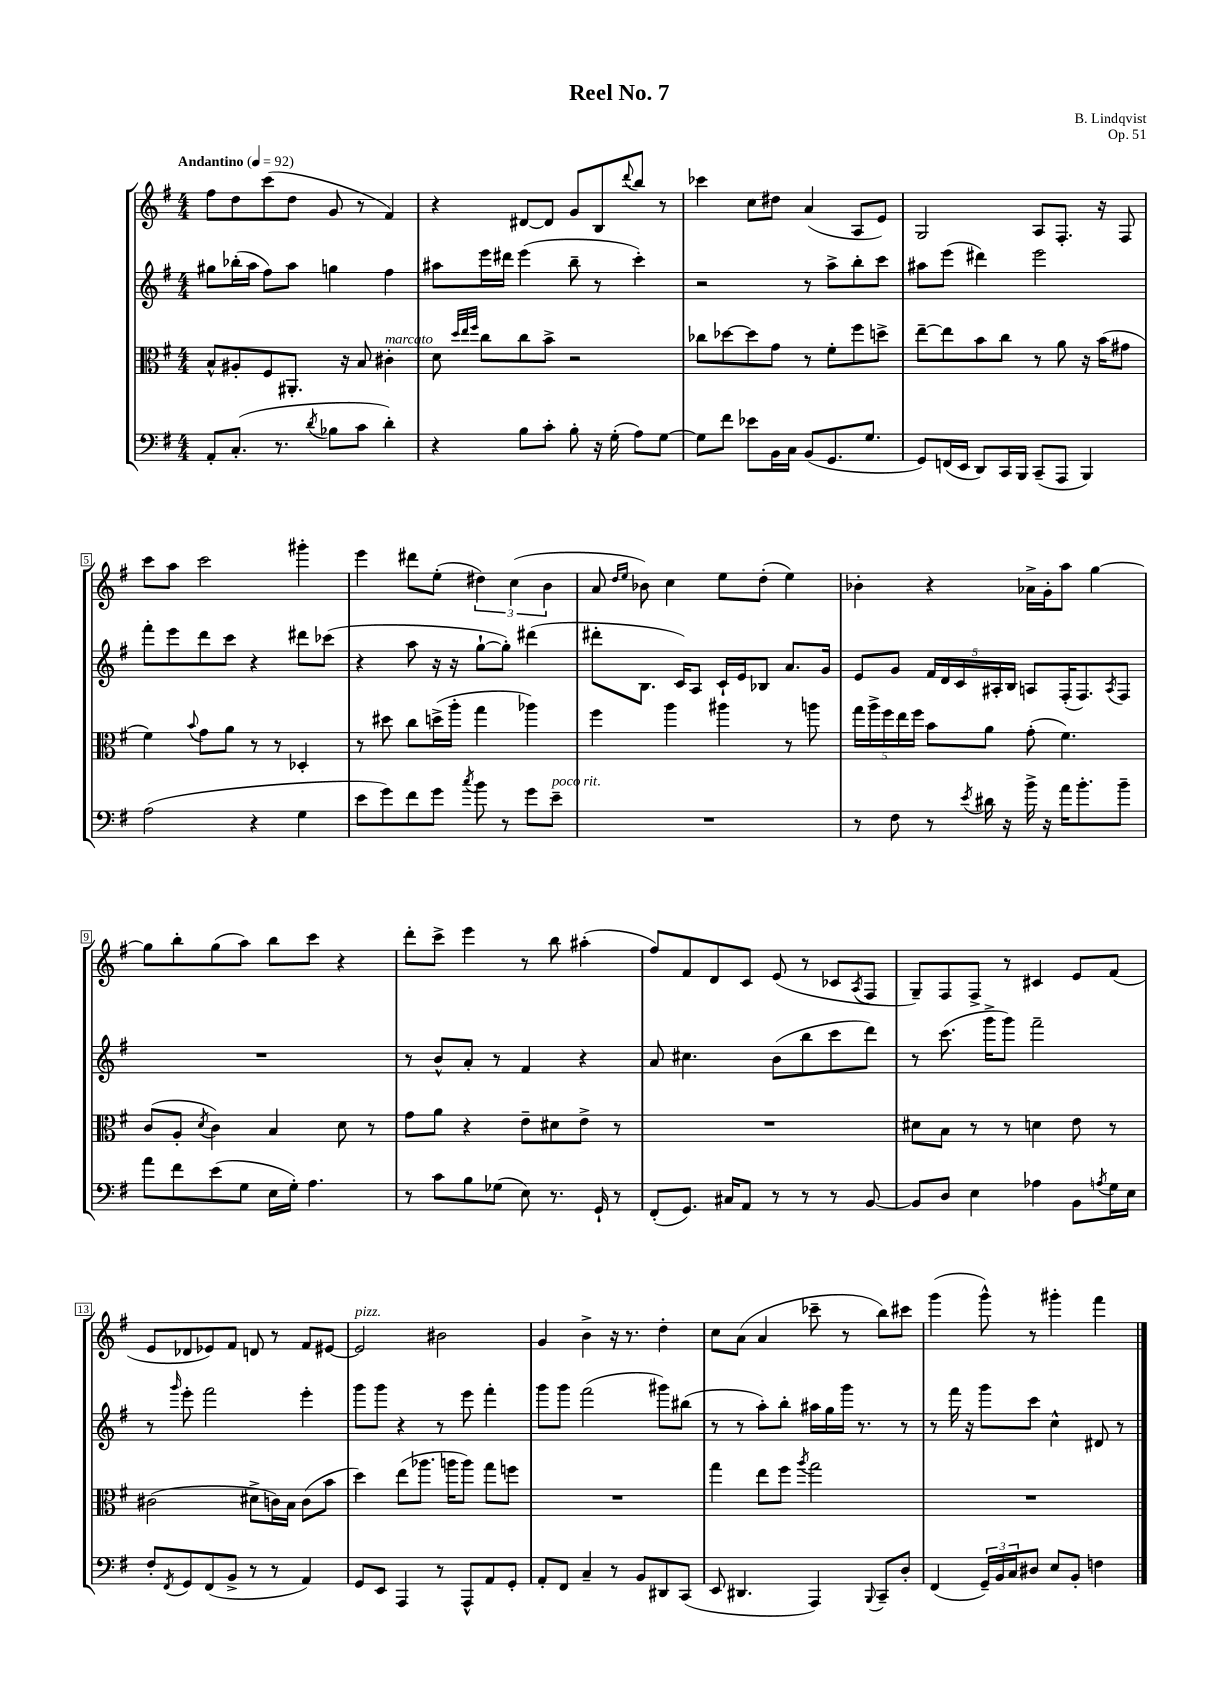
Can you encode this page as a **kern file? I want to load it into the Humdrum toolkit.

**kern	**kern	**kern	**kern
*part4	*part3	*part2	*part1
*staff4	*staff3	*staff2	*staff1
*clefF4	*clefC3	*clefG2	*clefG2
*k[f#]	*k[f#]	*k[f#]	*k[f#]
*M4/4	*M4/4	*M4/4	*M4/4
*MM92	*MM92	*MM92	*MM92
=1	=1	=1	=1
!	!	!	!LO:TX:a:B:t=Andantino
8AA'/L	8B^^/L	8gg#X\L	8ff#\L
(8.C'/J	8A#X'/	(16bb-X'\L	8dd\
.	.	16aa\JJ	.
.	8F#/	8ff#\L)	(8ccc\
8.r	.	.	.
.	8.AA#X'/J	8aa\J	8dd\J
8qd/	.	.	.
8B-X\L	.	4ggn\	8g/
.	16r	.	.
8c\J	8B/	.	8r
!	!LO:TX:a:i:t=marcato	!	!
4d'\)	4c#X'\	4ff#\	4f#/)
=2	=2	=2	=2
4r	8d\	8aa#X\L	4r
.	32qqdd/LLL	.	.
.	32qqee/	.	.
.	32qqff#/JJJ	.	.
.	8cc\L	16eee\L	.
.	.	16ddd#X\JJ	.
8B\L	8cc\	(4eee\	[8d#X/L
8c'\J	8b^\J	.	8d#/J]
8B'\	2r	8bb~\	8g/L
16r	.	8r	8B/
(16G'\	.	.	.
.	.	.	8qqddd/
8A\L)	.	4ccc'\)	8bb/J
[8G\J	.	.	8r
=3	=3	=3	=3
8G\L]	8cc-X\L	2r	4ccc-X\
8f#\J	[8dd-X\	.	.
8e-X\L	8dd-\]	.	8cc\L
16BB\L	8g\J	.	8dd#X\J
16C\JJ	.	.	.
(8BB/L	8r	8r	(4a/
8.GG/	8f#'\L	8aa^\L	.
.	8ff#\	8bb'\	8A/L
8.G/J	.	.	.
.	8ddn^\J	8ccc\J	8e/J)
=4	=4	=4	=4
8GG/L)	[8ee~\L	8aa#X\L	2G/
(16FFn/L	8ee\]	(8eee\J	.
16EE/JJ	.	.	.
8DD/L)	8b\	4ddd#X\)	.
16CC/L	8cc\J	.	.
16BBB/JJ	.	.	.
(8CC~/L	8r	2eee\	8A/L
8AAA/J	8a\	.	8.F#'/J
4BBB/)	16r	.	.
.	(16b\KL	.	16r
.	8g#X\J	.	8F#/
!!LO:LB:g=z
=5	=5	=5	=5
(2A\	4f#\)	8fff#'\L	8ccc\L
.	.	8eee\	8aa\J
.	8qqb/	.	.
.	8g\L	8ddd\	2ccc\
.	8a\J	8ccc\J	.
4r	8r	4r	.
.	8r	.	.
4G\	4D-X'/	8ddd#X\L	4ggg#X'\
.	.	(8ccc-X\J	.
=6	=6	=6	=6
8e\L	8r	4r	4eee\
8g\)	8dd#X\	.	.
8f#\	8cc\L	8aa\	8ddd#X\L
8g\J	(16ddn^\L	16r	(8ee'\J
.	16aa'\JJ	16r	.
8qcc/	.	.	.
8b\	4gg\	[8gg`\L	6dd#X\)
8r	.	8gg'\J])	.
.	.	.	(6cc\
8g\L	4aa-X\)	(4ddd#X\	.
.	.	.	6b\
!LO:TX:a:i:t=poco rit.	!	!	!
8e~\J	.	.	.
=7	=7	=7	=7
1r	4ff#\	8ddd#X'\L	8a/
.	.	.	16qqdd/LL
.	.	.	16qqee/JJ
.	.	8.B\J	8b-X\)
.	4aa\	.	4cc\
.	.	16c/KL)	.
.	.	8A/J	.
.	4aa#X\	16c`/LL	8ee\L
.	.	16e/J	.
.	.	8B-X/J	(8dd'\J
.	8r	8.a/L	4ee\)
.	8aan\	.	.
.	.	16g/Jk	.
=8	=8	=8	=8
8r	20gg\LL	8e/L	4b-X'\
.	20aa^\	.	.
.	20ff#\	.	.
8F#\	.	8g/J	.
.	20ee\	.	.
.	20ff#\JJ	.	.
8r	8b\L	20f#/LL	4r
.	.	20d/	.
.	.	20c/	.
8qe/	.	.	.
16d#X\	8a\J	.	.
.	.	20A#X'/	.
16r	.	.	.
.	.	20B/JJ	.
16b^\	(8g'\	8An/L	16a-X^\LL
16r	.	.	16g'\J
16a\KL	4.f#\)	(16F#'/K	8aa\J
8.b'\	.	8.F#/)	.
.	.	.	[4gg\
.	.	8qA/	.
8b~\J	.	8F#/J	.
!!LO:LB:g=z
=9	=9	=9	=9
8a\L	(8c/L	1r	8gg\L]
8f#\	8A'/J	.	8bb'\
.	8qd/	.	.
(8e\	4c\)	.	(8gg\
8G\J	.	.	8aa\J)
16E\LL	4B/	.	8bb\L
16G'\JJ)	.	.	.
4.A\	.	.	8ccc\J
.	8d\	.	4r
.	8r	.	.
=10	=10	=10	=10
8r	8g\L	8r	8ddd'\L
8c\L	8a\J	8b^^/L	8ccc^\J
8B\	4r	8a'/J	4eee\
(8G-X\J	.	8r	.
8E\)	8e~\L	4f#/	8r
8.r	8d#X\	.	8bb\
.	8e^\J	4r	(4aa#X'\
16GG`/	.	.	.
8r	8r	.	.
=11	=11	=11	=11
(8FF#'/L	1r	8a/	8ff#/L)
8.GG/J)	.	4.cc#X\	8f#/
.	.	.	8d/
16C#X/KL	.	.	.
8AA/J	.	.	8c/J
8r	.	(8b\L	(8e/
8r	.	8bb\	8r
8r	.	8ccc\	8c-X/L
.	.	.	8qA/
[8BB/	.	8ddd\J)	8F#/J
=12	=12	=12	=12
8BB/L]	8d#X\L	8r	8G~/L)
8D/J	8B\J	(8.ccc\	8F#/
4E\	8r	.	8F#^/J
.	.	16ggg^\KL	.
.	8r	8ggg\J)	8r
4A-X\	4dn\	2fff#~\	4c#X/
8BB\L	8e\	.	8e/L
8qAn/	.	.	.
16G\L	8r	.	(8f#/J
16E\JJ	.	.	.
!!LO:LB:g=z
=13	=13	=13	=13
8F#'/L	(2c#X\	8r	8e/L
8qFF#/	.	16qqggg/	.
8GG/	.	8eee'\	8d-X/
(8FF#/	.	2fff#\	8e-X/)
8BB^/J	.	.	8f#/J
8r	8d#X^\L	.	8dn/
8r	16cn\L)	.	8r
.	16B\JJ	.	.
4AA/)	(8c\L	4eee'\	8f#/L
.	8b\J	.	[8e#X/J
=14	=14	=14	=14
!	!	!	!LO:TX:a:i:t=pizz.
8GG/L	4dd\)	8ggg\L	2e#/]
8EE/J	.	8ggg\J	.
4AAA/	(8ee\L	4r	.
.	8.aa-X\J	.	.
8r	.	8r	2b#X\
.	16aan\KL	.	.
8AAA^^/L	8aa\J)	8eee\	.
8AA/	8gg\L	4fff#'\	.
8GG'/J	8ffn\J	.	.
=15	=15	=15	=15
8AA'/L	1r	8ggg\L	4g/
8FF#/J	.	8ggg\J	.
4C~/	.	(2fff#\	4b^\
8r	.	.	16r
.	.	.	8.r
8BB/L	.	.	.
8DD#X/	.	8ggg#X\L)	4dd'\
(8CC/J	.	(8bb#X\J	.
=16	=16	=16	=16
8EE/	4gg\	8r	8cc\L
4.DD#X/	.	8r	(8a\J
.	8ee\L	8aa'\L)	4a/
.	8ff#\J	8bb'\J	.
.	8qaa/	.	.
4AAA/)	2gg\	16aa#X\LL	8ccc-X~\
.	.	16gg\	.
.	.	16ggg\JJ	8r
.	.	8.r	.
8qqBBB/	.	.	.
8CC~/L	.	.	8bb\L)
8D'/J	.	8r	8ccc#X\J
=17	=17	=17	=17
(4FF#/	1r	8r	(4ggg\
.	.	16fff#\	.
.	.	16r	.
24GG~/LL)	.	8ggg\L	8ggg^^\)
24BB/	.	.	.
24C/J	.	.	.
8D#X/J	.	8ccc\J	8r
8E/L	.	4cc^^\	4ggg#X'\
8BB'/J	.	.	.
4Fn\	.	8d#X/	4fff#\
.	.	8r	.
==	==	==	==
*-	*-	*-	*-
